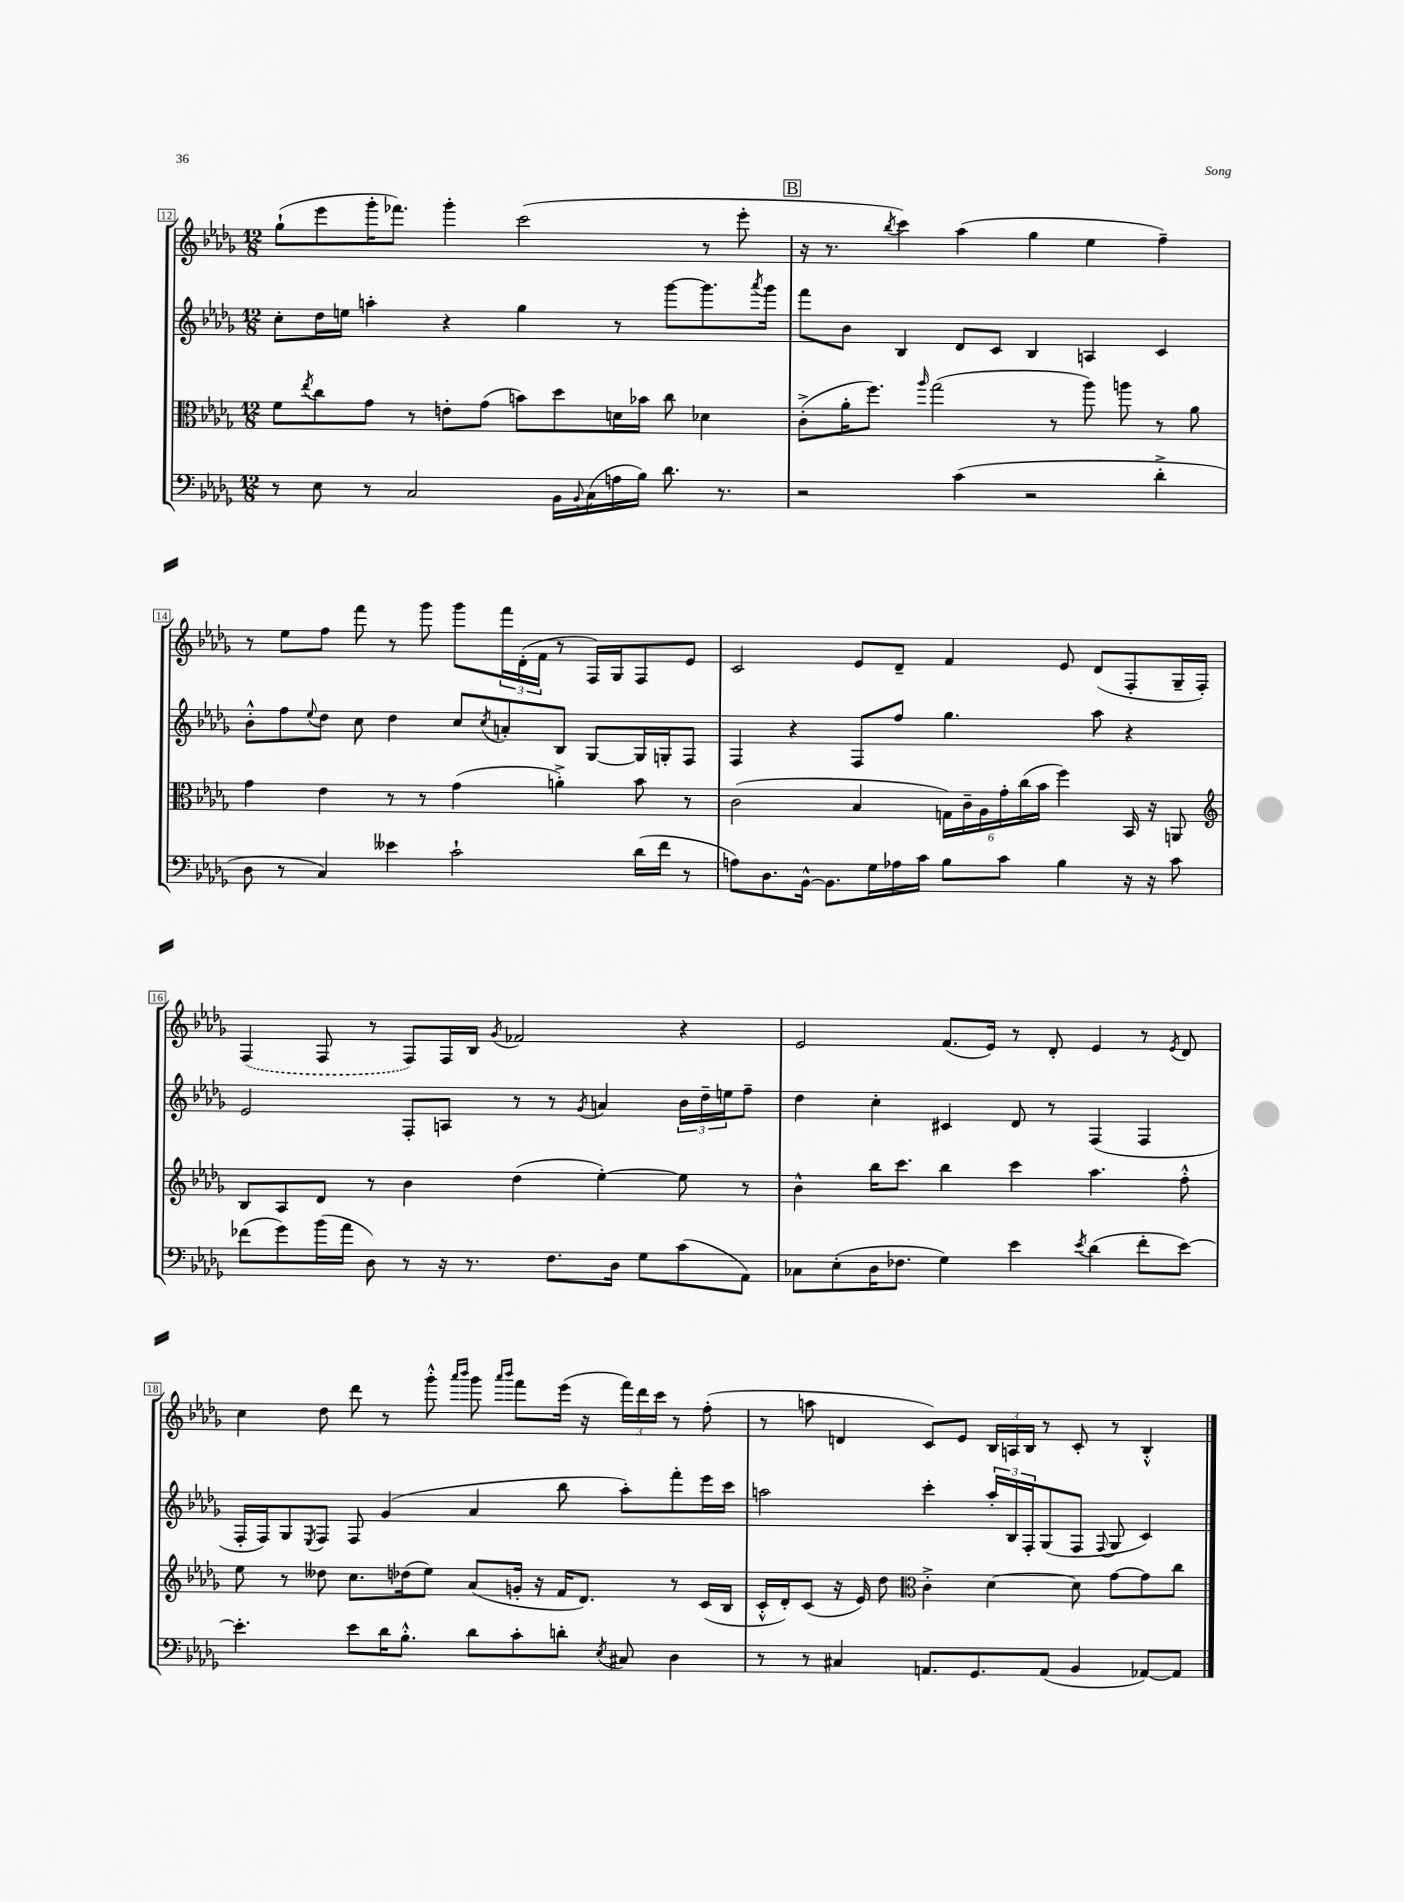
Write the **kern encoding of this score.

**kern	**kern	**kern	**kern
*part4	*part3	*part2	*part1
*staff4	*staff3	*staff2	*staff1
*clefF4	*clefC3	*clefG2	*clefG2
*k[b-e-a-d-g-]	*k[b-e-a-d-g-]	*k[b-e-a-d-g-]	*k[b-e-a-d-g-]
*M12/8	*M12/8	*M12/8	*M12/8
=12	=12	=12	=12
8r	8f\L	8cc'\L	(8gg-`\L
.	8qee-/	.	.
8E-\	8cc\	16dd-\L	8eee-\
.	.	16een\JJ	.
8r	8g-\J	4aan'\	16ggg-'\K
.	.	.	8.fff-X\J)
2C/	8r	.	.
.	8en'\L	4r	4ggg-'\
.	(8g-\J	.	.
.	8bn\L)	4gg-\	(2ccc\
16BB-\LL	8dd-\	.	.
8qqBB-/	.	.	.
(16C\	.	.	.
16An\	16dn\L	8r	.
16B-\JJ)	16b-X\JJ	.	.
8.d-\	8cc\	[8ggg-\L	.
.	4d-X\	8.ggg-\]	8r
8.r	.	.	.
.	.	.	8eee-'\
.	.	8qaaa-/	.
.	.	16ggg-\Jk	.
!!LO:REH:place=s1:t=B
=13	=13	=13	=13
2r	(8c'^\L	8fff\L	16r
.	.	.	8.r
.	16a-'\K	8b-\J	.
.	8.ff\J)	.	.
.	.	.	8qbb-/
.	.	4B-/	4ccc\)
.	16qqaa-/	.	.
.	(2gg-\	.	.
(4c\	.	8d-/L	(4aa-\
.	.	8c/J	.
2r	.	4B-/	4gg-\
.	8r	.	.
.	8aa-\)	4An/	4ee-\
.	8aan\	.	.
4d-'^\	8r	4c/	4ff~\)
.	8a-\	.	.
!!LO:LB:g=z
=14	=14	=14	=14
8D-\	4g-\	8b-'^^\L	8r
8r	.	8ff\	8ee-\L
.	.	8qqee-/	.
4C/)	4e-\	8dd-\J	8ff\J
.	.	8cc\	8fff\
4e--X\	8r	4dd-\	8r
.	8r	.	8ggg-\
2c`\	(4g-\	8cc/L	8ggg-\L
.	.	8qcc/	.
.	.	8an'/	24fff\L
.	.	.	(24d-'\
.	.	.	24f\JJ
.	4an'^\)	8B-/J	8r
.	.	[8G-/L	16F/LL)
.	.	.	16G-/J
(16d-\LL	8b-\	16G-/L]	8F/
16f\JJ	.	16Gn'/J	.
8r	8r	8F/J	8e-/J
=15	=15	=15	=15
8An\L)	(2c\	4F/	2c/
8.D-\	.	.	.
.	.	4r	.
[16BB-^^\Jk	.	.	.
8.BB-\L]	.	.	.
.	4B-/	8F/L	8e-/L
16G-\L	.	.	.
16A-X\	.	8ff/J	8d-~/J
16c\JJ	.	.	.
8B-\L	24Gn\LL)	4.gg-\	4f/
.	24c~\	.	.
.	24A-\	.	.
8c\J	24g-'\	.	.
.	(24cc\	.	.
.	24b-\JJ	.	.
4B-\	4ff\)	.	8e-/
.	.	8aa-\	(8d-/L
16r	16BB-/	4r	8F'/
16r	16r	.	.
8c\	8AAn/	.	16G-~/L
.	.	.	16F'/JJ)
!!LO:LB:g=z
=16	=16	=16	=16
*	*clefG2	*	*
(8f-X\L	8B-/L	2e-/	(4F/
8g-\)	8A-/	.	.
(16b-\L	8d-/J	.	8F/
16a-\JJ	.	.	.
8D-\)	8r	.	8r
8r	4b-\	8F'/L	8F/L)
16r	.	8An/J	16F/L
8.r	.	.	16B-/JJ
.	.	.	8qg-/
.	(4dd-\	8r	2f-X/
8.F\L	.	8r	.
.	.	8qg-/	.
.	[4ee-'\)	4an/	.
16D-\Jk	.	.	.
8G-\L	.	.	.
(8c\	8ee-\]	24b-\LL	4r
.	.	24dd-~\	.
.	.	24een\J	.
8AA-\J)	8r	8ff~\J	.
=17	=17	=17	=17
8C-X\L	4b-^^\	4dd-\	2e-/
(8E-'\	.	.	.
16D-\K	16bb-\KL	4cc'\	.
8.F-X\J	8.ccc\J	.	.
4G-\)	4bb-\	4c#X/	(8.f/L
.	.	.	16e-/Jk)
4e-\	4ccc\	8d-/	8r
.	.	8r	8d-'/
8qe-/	.	.	.
(4d-\	4.aa-\	(4F/	4e-/
8f'\L	.	4F/	8r
.	.	.	8qe-/
[8e-\J)	8ff'^^\	.	8d-/
!!LO:LB:g=z
=18	=18	=18	=18
4.e-'\]	8ee-\	16F'/LL	4cc\
.	.	16F/J)	.
.	8r	8G-/	.
.	.	8qE-/	.
.	8dd--X\	8F/J	8dd-\
8e-\L	8.cc\L	8F/	8ddd-\
16d-\K	.	(4g-/	8r
8.B-'^^\J	(16dd-X\k	.	.
.	8ee-\J)	.	8ggg-'^^\
.	.	.	16qqaaa-/LL
.	.	.	16qqbbb-/JJ
8d-\L	(8a-/L	4a-/	8ggg-\
.	.	.	16qqaaa-/LL
.	.	.	16qqbbb-/JJ
8c'\	16gn'/Jk	.	8fff\L
.	16r	.	.
8dn'\J	16f/KL	8bb-\	(16eee-\Jk
.	8.d-/J)	.	16r
8qE-/	.	.	.
8C#X/	.	8aa-'\L)	24fff\LL)
.	.	.	24ddd-\
.	.	.	24ccc\JJ
4D-\	8r	8fff'\	8r
.	(16c/LL	16eee-\L	(8ff'\
.	16B-/JJ	16ccc\JJ	.
=19	=19	=19	=19
8r	16c'^^/LL	2aan\	8r
.	16d-'/J)	.	.
8r	(8c/J	.	8aan\
4C#X/	16r	.	4dn/
.	16e-/)	.	.
.	8dd-\	.	.
*	*clefC3	*	*
8.AAn/L	4c'^\	4ccc'\	8c/L)
.	.	.	8e-/J
8.GG-/	.	.	.
.	[4d-\	24aa'/LL	24B-/LL
.	.	24B-/	24An/
.	.	24F'/J	24B-/JJ
(8AA/J	.	(8G-/	8r
4BB-/	8d-\]	8F/J	8c'/
.	.	8qqF/	.
.	[8g-\L	8G-/	8r
[8AA-X/L)	8g-\]	4c/)	4B-'^^/
8AA-/J]	8cc\J	.	.
==	==	==	==
*-	*-	*-	*-
